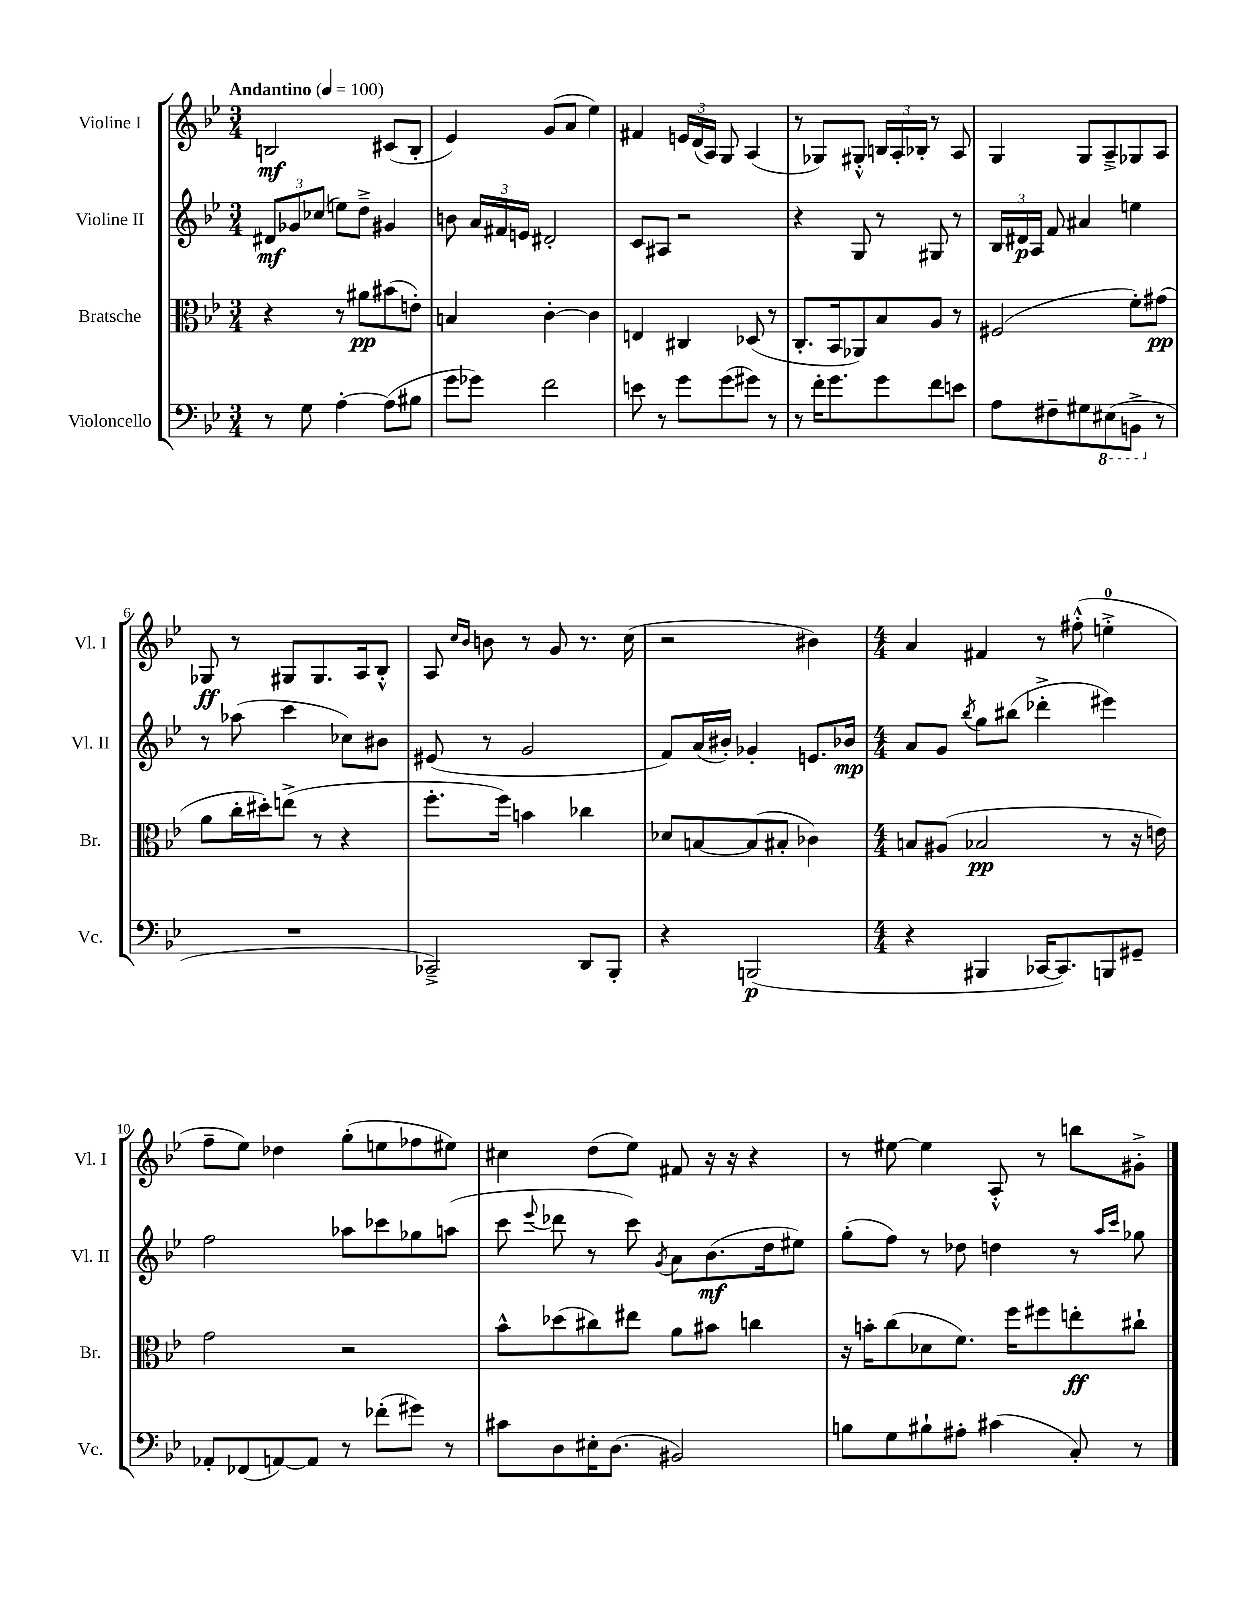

**kern	**kern	**kern	**kern
*staff4	*staff3	*staff2	*staff1
*clefF4	*clefC3	*clefG2	*clefG2
*k[b-e-]	*k[b-e-]	*k[b-e-]	*k[b-e-]
*M3/4	*M3/4	*M3/4	*M3/4
*MM100	*MM100	*MM100	*MM100
8r	4r	12d#	2B
.	.	12g-	.
8G	.	.	.
.	.	(12cc-	.
[4A'	8r	8ee)	.
.	8a#	8dd~^	.
(8A]	(8b#	4g#	(8c#
8B#	8e')	.	8B'
=	=	=	=
8g	4B	8b	4e-)
8g-)	.	24a	.
.	.	24f#	.
.	.	24e	.
2f	[4c'	2d#'	(8g
.	.	.	8a
.	4c]	.	4ee-)
=	=	=	=
8e	4E	8c	4f#
8r	.	8A#	.
8g	4C#	2r	24e
.	.	.	(24d
.	.	.	24A)
(8g	.	.	8G
8g#)	(8D-	.	(4A
8r	8r	.	.
=	=	=	=
8r	8.C'	4r	8r
16f'	.	.	8G-)
8.g	16BB-	.	.
.	8AA-)	8G	8G#'^^
8g	8B-	8r	24B
.	.	.	24A'
.	.	.	24B-'
8f	8A	8G#	8r
8e	8r	8r	8A
=	=	=	=
8A	(2F#	24B-	4G
.	.	24d#	.
.	.	24A	.
8F#~	.	8f	.
8G#	.	4a#	8G
(8EE#	.	.	8A~^
8BBB^	8f')	4ee	8G-
8r	(8g#	.	8A
=	=	=	=
2.r	8a	8r	8G-
.	16cc'	(8aa-	8r
.	16dd#')	.	.
.	(8ee^	4ccc	8G#
.	8r	.	8.G#
.	4r	8cc-)	.
.	.	.	16A
.	.	8b#	8B-'^^
=	=	=	=
2CC-~^)	8.ff'	(8e#	8A
.	.	.	16qqcc
.	.	.	16qqb-
.	.	8r	8b
.	16ff)	.	.
.	4b	2g	8r
.	.	.	8g
8DD	4cc-	.	8.r
8BBB-'	.	.	.
.	.	.	(16cc
=	=	=	=
4r	8d-	8f)	2r
.	[8B	(16a	.
.	.	16b#')	.
(2BBB	(8B]	4g-'	.
.	8B#'	.	.
.	4c-)	8.e	4b#)
.	.	16b-	.
=	=	=	=
*M4/4	*M4/4	*M4/4	*M4/4
4r	8B	8a	4a
.	(8A#	8g	.
.	.	8qbb-	.
4BBB#	2B-	8gg	4f#
.	.	(8bb#	.
[16CC-	.	4ddd-'^	8r
8.CC-])	.	.	.
.	.	.	(8ff#'^^
8BBB	8r	4eee#)	4ee'^
8GG#~	16r	.	.
.	16e)	.	.
=	=	=	=
8AA-'	2g	2ff	8ff~
(8FF-	.	.	8ee-)
[8AA)	.	.	4dd-
8AA]	.	.	.
8r	2r	8aa-	(8gg'
(8f-'	.	8ccc-	8ee
8g#)	.	8gg-	8ff-
8r	.	(8aa	8ee#)
=	=	=	=
8c#	8b-^^	8ccc	4cc#
.	.	8qqeee-	.
8D	(8dd-	8ddd-	.
16E#'	8cc#)	8r	(8dd
(8.D	.	.	.
.	8ee#	8ccc)	8ee-)
.	.	8qg	.
2BB#)	8a	8a	8f#
.	8b#	(8.b-	16r
.	.	.	16r
.	4cc	.	4r
.	.	16dd	.
.	.	8ee#)	.
=	=	=	=
8B	16r	(8gg'	8r
.	16b'	.	.
8G	(8cc	8ff)	[8ee#
8B#`	8d-	8r	4ee#]
8A#'	8.f)	8dd-	.
(4c#	.	4dd	8A'^^
.	16ff	.	.
.	8ff#	.	8r
8C')	8ee'	8r	8bb
.	.	16qqaa	.
.	.	16qqccc	.
8r	8cc#`	8gg-	8g#'^
==	==	==	==
*-	*-	*-	*-
